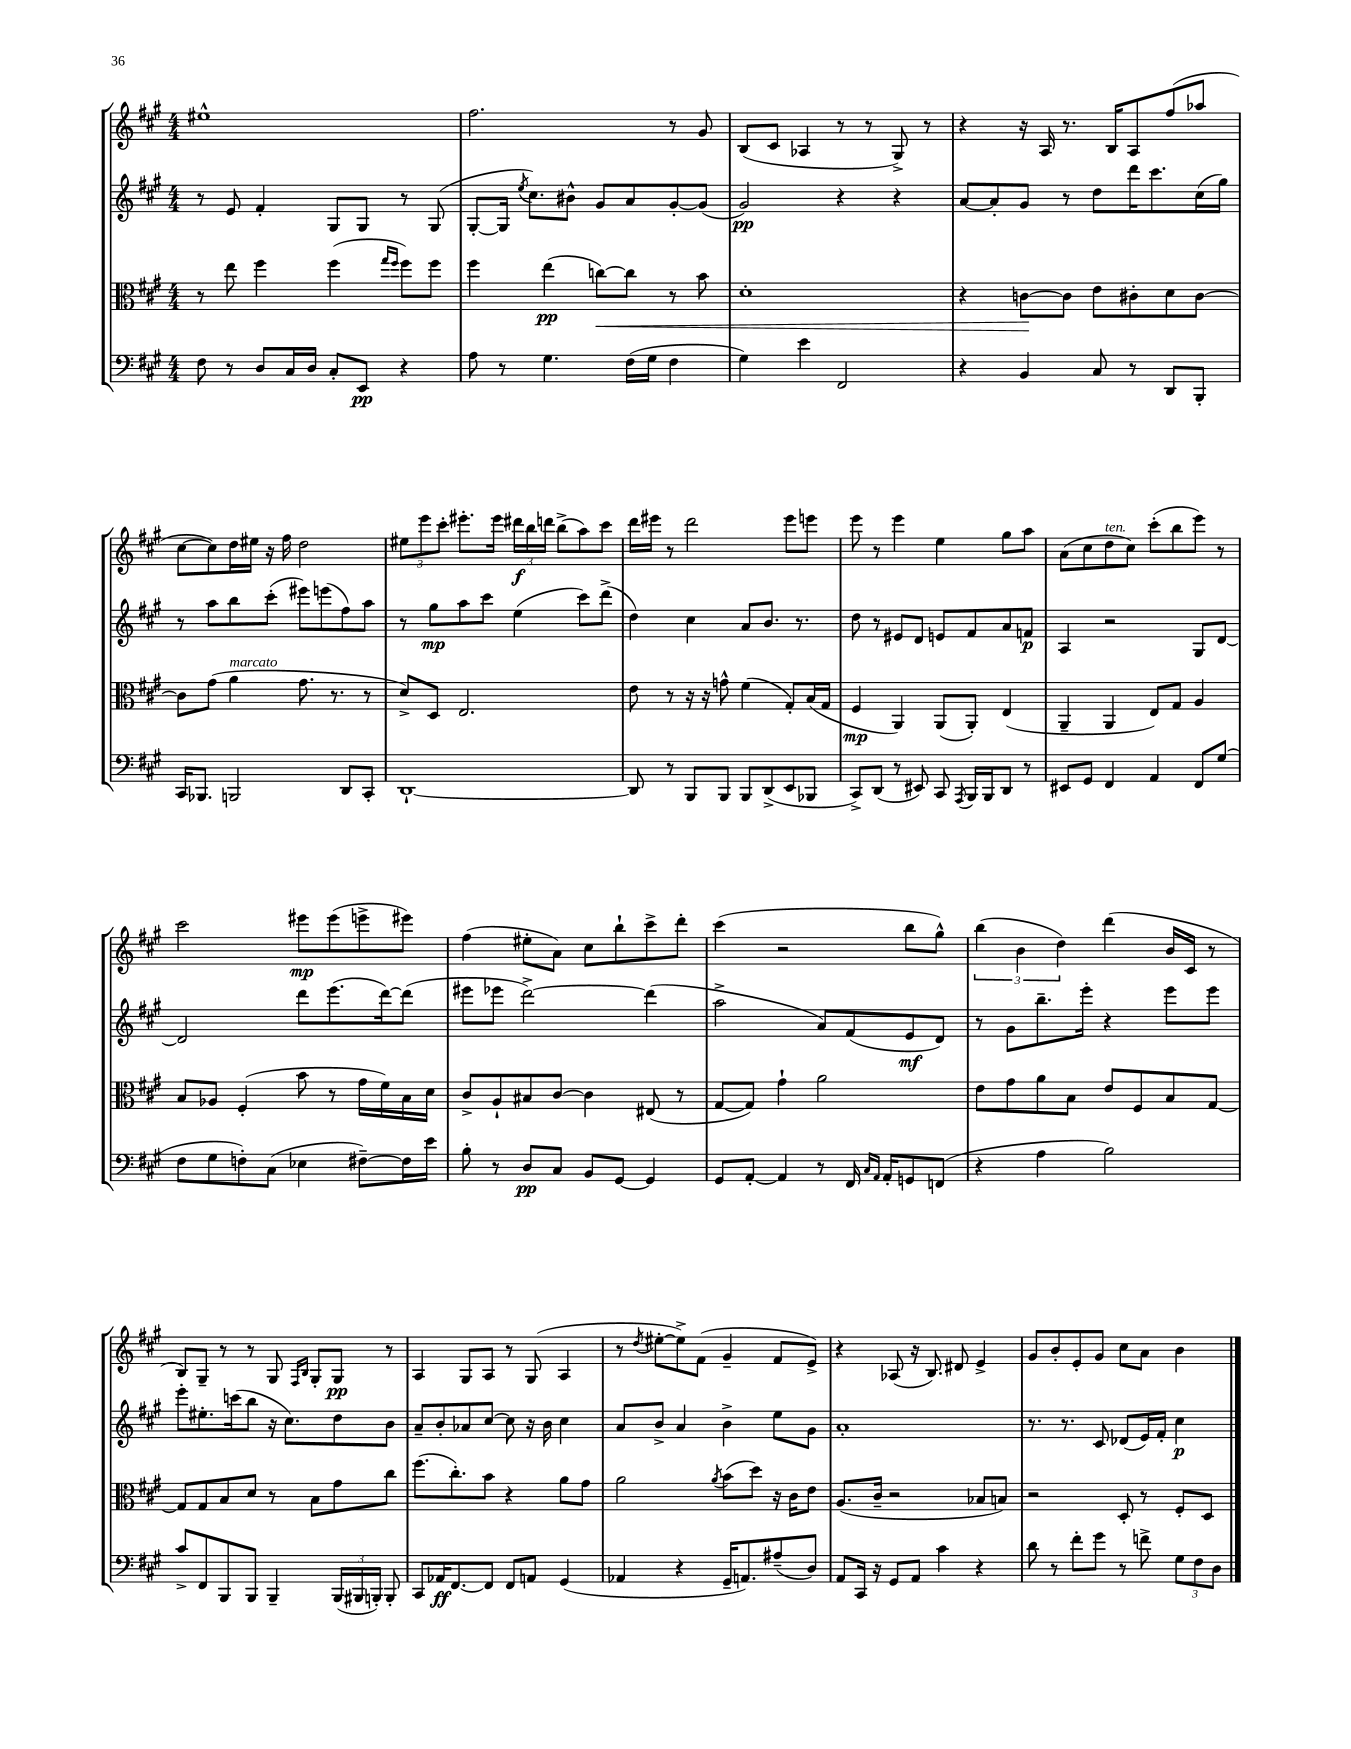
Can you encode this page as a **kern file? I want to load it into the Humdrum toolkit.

**kern	**kern	**kern	**kern
*staff4	*staff3	*staff2	*staff1
*clefF4	*clefC3	*clefG2	*clefG2
*k[f#c#g#]	*k[f#c#g#]	*k[f#c#g#]	*k[f#c#g#]
*M4/4	*M4/4	*M4/4	*M4/4
8F#	8r	8r	1ee#^^
8r	8ee	8e	.
8D	4ff#	4f#'	.
16C#	.	.	.
16D	.	.	.
8C#'	(4ff#	8G#	.
8EE	.	8G#	.
.	16qqgg#	.	.
.	16qqff#	.	.
4r	8ff#)	8r	.
.	8ff#	(8G#	.
=	=	=	=
8A	4ff#	[8G#'	2.ff#
8r	.	16G#]	.
.	.	8qee	.
.	.	8.cc#)	.
4.G#	(4ee	.	.
.	.	8b#^^	.
.	[8cc)	8g#	.
(16F#	8cc]	8a	.
16G#	.	.	.
4F#	8r	[8g#'	8r
.	8b	(8g#]	8g#
=	=	=	=
4G#)	1d'	2g#)	(8B
.	.	.	8c#
4e	.	.	4A-
2FF#	.	4r	8r
.	.	.	8r
.	.	4r	8G#^)
.	.	.	8r
=	=	=	=
4r	4r	[8a	4r
.	.	8a']	.
4BB	[8c	8g#	16r
.	.	.	16A
.	8c]	8r	8.r
8C#	8e	8dd	.
.	.	.	16B
8r	8c#'	16ddd	8A
.	.	8.ccc#	.
8DD	8d	.	(8ff#
8BBB'	[8c#	(16cc#	8aa-
.	.	16gg#)	.
=	=	=	=
16CC#	8c#]	8r	[8cc#
8.BBB-	.	.	.
.	(8g#	8aa	8cc#])
2BBB	4a	8bb	16dd
.	.	.	16ee#
.	.	(8ccc#'	16r
.	.	.	16ff#
.	8.g#	8eee#)	2dd
.	.	(8eee	.
.	8.r	.	.
8DD	.	8ff#)	.
8CC#'	8r	8aa	.
=	=	=	=
[1DD`	8d^)	8r	12ee#
.	.	.	12eee
.	8D	8gg#	.
.	.	.	12ccc#'
.	2.E	8aa	8.eee#'
.	.	8ccc#	.
.	.	.	16eee#
.	.	(4ee	24ddd#
.	.	.	24bb
.	.	.	24ddd
.	.	.	(8bb^
.	.	8ccc#)	8aa)
.	.	(8ddd^	8ccc#
=	=	=	=
8DD]	8e	4dd)	16ddd
.	.	.	16eee#
8r	8r	.	8r
8BBB	16r	4cc#	2ddd
.	16r	.	.
8BBB	8g^^	.	.
8BBB	(4f#	8a	.
(8DD^	.	8.b	.
8EE	8G#')	.	8eee#
.	.	8.r	.
8BBB-	(16B	.	8eee
.	16G#	.	.
=	=	=	=
8CC#^)	4F#	8dd	8eee
(8DD	.	8r	8r
8r	4AA)	8e#	4eee
8EE#)	.	8d	.
8CC#	(8AA	8e	4ee
8qAAA	.	.	.
16BBB	8AA')	8f#	.
16BBB	.	.	.
8DD	(4E	8a	8gg#
8r	.	8f	8aa
=	=	=	=
8EE#	4AA~	4A	(8a
8GG#	.	.	8cc#
4FF#	4AA	2r	8dd
.	.	.	8cc#)
4AA	8E)	.	(8ccc#'
.	8G#	.	8bb
8FF#	4A	8G#	8eee)
(8G#	.	[8d	8r
=	=	=	=
8F#	8B	2d]	2ccc#
8G#	8A-	.	.
8F')	(4F#'	.	.
(8C#	.	.	.
4E-	8b	8ddd	8eee#
.	8r	(8.eee	(8eee#
[8F#~)	16g#	.	8eee^
.	16f#)	[16ddd)	.
16F#]	16B	(8ddd]	8eee#)
16e	16d	.	.
=	=	=	=
8B'	8c#^	8eee#	(4ff#
8r	8A`	8eee-	.
8D	8B#	[2ddd^)	8ee#'
8C#	[8c#	.	8a)
8BB	4c#]	.	8cc#
[8GG#	.	.	8bb`
4GG#]	(8E#	(4ddd]	8ccc#^
.	8r	.	8ddd'
=	=	=	=
8GG#	[8G#	2aa^	(4ccc#
[8AA'	8G#])	.	.
4AA]	4g#`	.	2r
8r	2a	8a)	.
16FF#	.	(8f#	.
16qqC#	.	.	.
16qqAA	.	.	.
16AA'	.	.	.
8GG	.	8e	8bb
(8FF	.	8d)	8gg#^^)
=	=	=	=
4r	8e	8r	(6bb
.	8g#	8g#	.
.	.	.	6b
4A	8a	8.bb~	.
.	.	.	6dd)
.	8B	.	.
.	.	16eee'	.
2B)	8e	4r	(4ddd
.	8F#	.	.
.	8B	8eee	16b
.	.	.	16c#
.	[8G#	8eee	8r
=	=	=	=
8c#^	8G#]	8eee'	8B)
8FF#	8G#	8.ee#'	8G#~
8BBB	8B	.	8r
.	.	(16ccc	.
8BBB	8d	8bb	8r
4BBB~	8r	16r	8G#
.	.	8.cc#)	.
.	.	.	16qqF#
.	.	.	16qqB
.	8B	.	8G#'
(24BBB	8g#	8dd	8G#
24BBB#	.	.	.
24BBB')	.	.	.
8BBB'	8cc#	8b	8r
=	=	=	=
8CC#	(8.ff#	8a~	4A
16AA-	.	8b'	.
[8.FF#	8.cc#')	.	.
.	.	8a-	8G#
8FF#]	8b	[8cc#	8A
8FF#	4r	8cc#]	8r
8AA	.	16r	(8G#
.	.	16b	.
(4GG#	8a	4cc#	4A
.	8g#	.	.
=	=	=	=
4AA-	2a	8a	8r
.	.	.	8qdd
.	.	8b^	[8ee#'
4r	.	4a	8ee#^])
.	.	.	(8f#
.	8qa	.	.
16GG#~	(8b	4b^	4g#~
8.AA)	.	.	.
.	8dd)	.	.
(8A#~	16r	8ee	8f#
.	16c#	.	.
8D)	8e	8g#	8e^)
=	=	=	=
8AA	(8.A	1a'	4r
16CC#	.	.	.
16r	16c#~	.	.
8GG#	2r	.	(8A-
8AA	.	.	16r
.	.	.	8.B)
4c#	.	.	.
.	.	.	8d#
4r	8B-	.	4e^
.	8B)	.	.
=	=	=	=
8d	2r	8.r	8g#
8r	.	.	8b'
.	.	8.r	.
8f#'	.	.	8e'
8g#	.	8c#	8g#
8r	8D'	(8d-	8cc#
8f^	8r	16e)	8a
.	.	16f#'	.
12G#	8F#'	4cc#	4b
12F#	.	.	.
.	8D	.	.
12D	.	.	.
==	==	==	==
*-	*-	*-	*-
